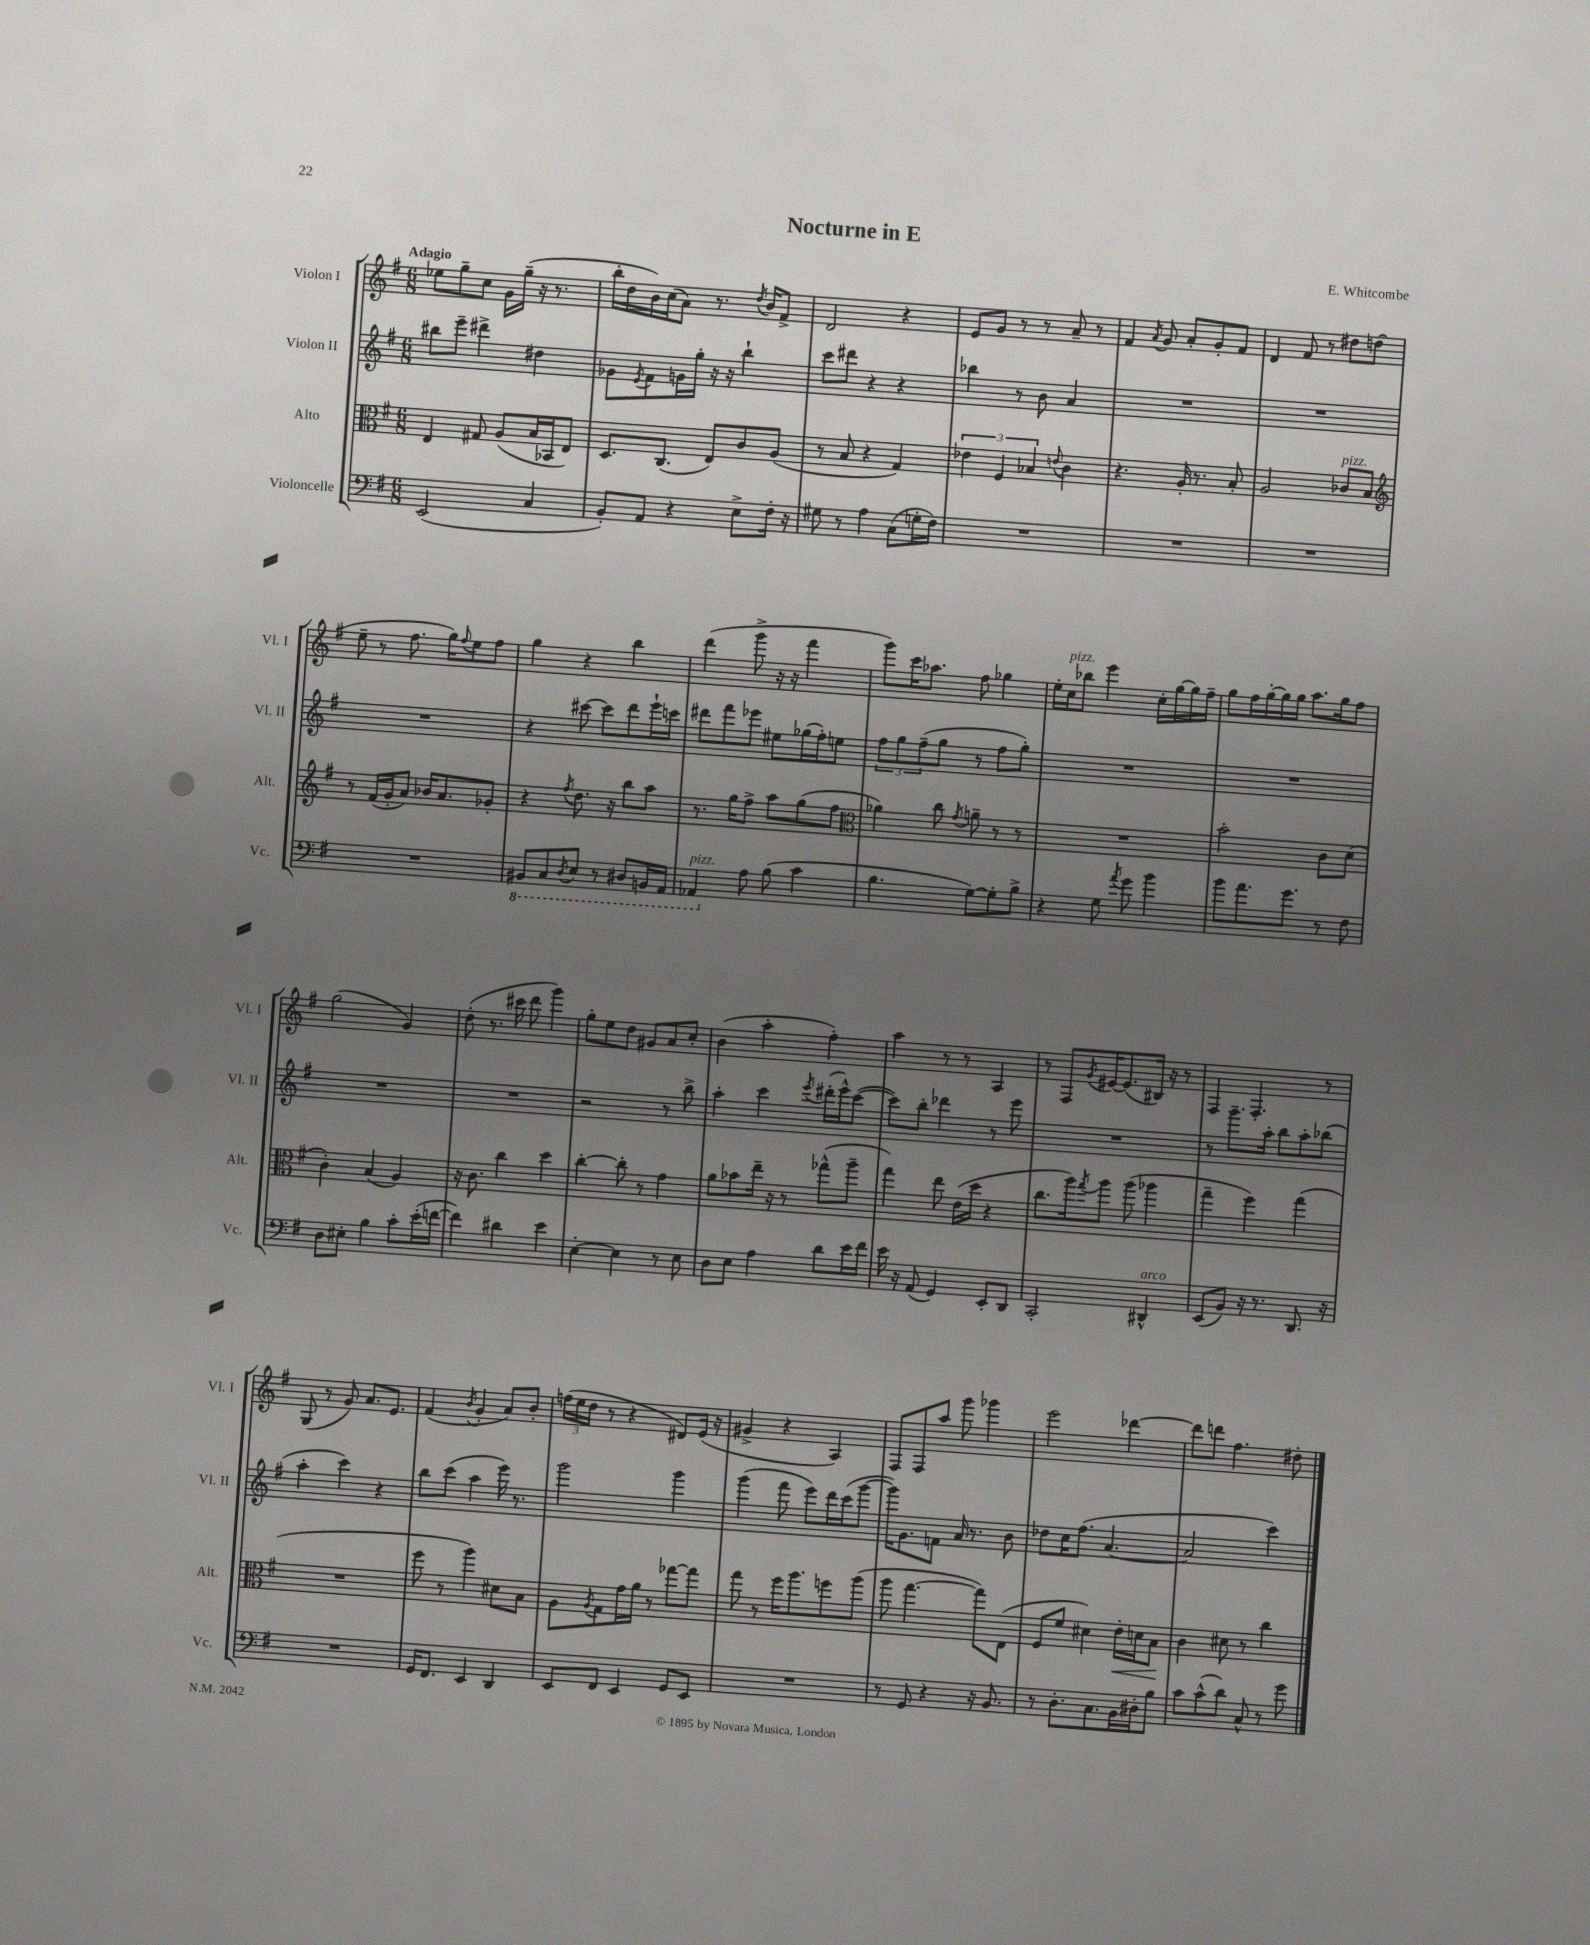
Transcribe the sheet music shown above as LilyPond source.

\header { title = "Nocturne in E" composer = "E. Whitcombe" }
<<
\new StaffGroup <<
\new Staff = "s0" \with { instrumentName = "Violon I" shortInstrumentName = "Vl. I" } {
    \clef treble \key g \major \numericTimeSignature \time 6/8 \tempo "Adagio"
    ees''8 g''8-- c''8 g'16 g''16--( r16 r8. |
    b''16-. d''16 b'16) c''16( a'8) r8. \acciaccatura { d''8 } b'16 fis'8-> |
    d'2 r4 |
    e'8 g'8 r8 r8 a'8-- r8 |
    fis'4 \acciaccatura { a'8 } g'8 a'8-. g'8-. fis'8 |
    d'4 fis'8 r8 dis''8 d''8( |
    e''8-- r8 fis''8. g''16) \appoggiatura { fis''8 } e''8 fis''8 |
    g''4 r4 b''4 |
    d'''4( g'''8-> r16 r16 fis'''4 |
    g'''8) c'''16 aes''8. fis''8 ges''4 |
    e''16-. c''16^\markup { \italic "pizz." } bes''8 e'''4 c''16-. g''16~ g''16 fis''16-- |
    g''8 fis''16 g''16~-. g''16 g''16 a''8. g''16 fis''8 |
    g''2( g'4) |
    d''8-.( r8. cis'''16 d'''8 g'''4) |
    g''8-. e''8 d''8 gis'8 a'8 c''8-. |
    b'4( a''4-. fis''4-.) |
    a''4 r8 r8 a4 |
    r8 fis8 \acciaccatura { g'8 } eis'16~ eis'8.( bis16) r16 r8 |
    fis4 fis4.-. r8 |
    g8( r8 g'8) a'8. e'8. |
    fis'4( \acciaccatura { b'8 } g'4-. a'8) b'8-. |
    \tuplet 3/2 { f''16( e''16 d''16 } r8 r4 dis'8) e'16( r16 |
    gis'4-> r4 a4) |
    fis8 fis8 a''8 g'''8 ges'''4 |
    e'''2 des'''4~ |
    des'''8 d'''8 fis''4. dis''8-. \bar "|." |
}
\new Staff = "s1" \with { instrumentName = "Violon II" shortInstrumentName = "Vl. II" } {
    \clef treble \key g \major \numericTimeSignature \time 6/8
    bis''8 e'''8-- dis'''4-> dis''4 |
    ges'8 \acciaccatura { e'8 } fis'8 g'16 g''16-. r16 r16 b''4-! |
    c'''8 dis'''8 r4 r4 |
    bes''4 r8 b'8 a'4 |
    R2. |
    R2. |
    R2. |
    r4 cis'''8~ cis'''8 d'''8 e'''16-! c'''16 |
    dis'''8 fis'''8 ees'''8 eis''8 ges''16( fis''16-.) e''8 |
    \tuplet 3/2 { fis''8 g''8 fis''8--( } g''8 r8 fis''8 g''8-.) |
    R2. |
    R2. |
    R2. |
    R2. |
    r2 r8 b''8-> |
    a''4-. c'''4 \acciaccatura { e'''8 } dis'''16-.( e'''16-^) c'''8~( |
    c'''8) b''8-. des'''4 r8 e'''8 |
    R2. |
    r8 g'''8.-- a''16-. b''8 a''8-. bes''8( |
    a''4-. c'''4) r4 |
    b''8 c'''8( a''4 e'''16) r8. |
    g'''2 g'''4 |
    g'''4( fis'''8 e'''8) d'''16 c'''16( g'''8~ |
    g'''16) g'8. f'8 a'16 r8. b'8 |
    des''8 c''16 fis''8.( a'4.~ |
    a'2 c'''4) \bar "|." |
}
\new Staff = "s2" \with { instrumentName = "Alto" shortInstrumentName = "Alt." } {
    \clef alto \key g \major \numericTimeSignature \time 6/8
    e4 gis8 a8( b16 bes,16 e8) |
    d8. c8.( e8) c'8 a8( |
    r8 b8 r4 g4) |
    \tuplet 3/2 { ees'4 fis4 bes4 } \appoggiatura { e'8 } c'4 |
    r4. a16-. r8. b8-. |
    a2 ces'8^\markup { \italic "pizz." } b8 |
    \clef treble r8 fis'16( g'16-. a'8) bes'16 a'8. ges'8-. |
    r4 \acciaccatura { fis''8 } d''8. r16 b''8 a''8 |
    r8. g''16 fis''8-> a''8 g''8( fis''8 |
    \clef alto aes'4) c''8 \acciaccatura { g'8 } a'8-- r8 r8 |
    R2. |
    b'2-. c'8 d'8( |
    c'4-.) b4( a4) |
    r16 c'8. c''4 d''4 |
    c''4~-. c''8-. r8 g'4 |
    a'8 bes'8 e''16-- r16 r8 ges''8-^( a''8-- |
    g''4) e''8 e'16( d''16 r4 |
    c''8. a''16) \acciaccatura { g''8 } a''8 a''8( aes''4 |
    g''4-- fis''4) g''4( |
    R2. |
    fis''8 r8 a''4) dis'8 b8 |
    a8 \acciaccatura { a8 } g8 g'16 a'16 r8 ges''8~ ges''8 |
    g''8 r8 fis''16 a''8. f''8 a''8( |
    a''8 g''4.~ g''8) e8( |
    fis8 fis'8 dis'4) e'16-.\< d'16 b8\! |
    c'4 dis'8 r8 c''4 \bar "|." |
}
\new Staff = "s3" \with { instrumentName = "Violoncelle" shortInstrumentName = "Vc." } {
    \clef bass \key g \major \numericTimeSignature \time 6/8
    e,2( c4 |
    b,8-.) a,8 r4 e8-> fis16-. r16 |
    gis8 r8 a4 c8( g16-. fis16) |
    R2. |
    R2. |
    R2. |
    R2. |
    \ottava #-1 bis,,8 c,8 \acciaccatura { d,8 } e,8 r8 dis,8 b,,16 a,,16 |
    aes,,4^\markup { \italic "pizz." } \ottava #0 a8 b8( c'4 |
    b4. g8~) g8-. b8-> |
    r4 g8 \acciaccatura { a'8 } g'8 b'4 |
    b'8 a'8. g'8. r8 fis8 |
    d8 eis8-. b4 c'8-. e'16-.( f'16~ |
    f'4) dis'4 e'4 |
    e4~-. e4 r8 e8 |
    d8 e8 a4 d'8 e'16 fis'16 |
    e'16 r16 a,8( g,4) e,8-. d,8 |
    c,2-. dis,4-^^\markup { \italic "arco" } |
    e,8( b,8) r16 r8. d,8. r16 |
    R2. |
    g,16 fis,8. e,4 d,4 |
    e,8 fis,8 e,4 g,8 e,8 |
    R2. |
    r8 g,8 r4 r16 b,8. |
    r8 d8.-. c8. b,16 dis16-. b8 |
    c'8 c'8-^( d'8) c8-^ r8 g'8 \bar "|." |
}
>>
>>
\layout { \context { \Score \remove "Bar_number_engraver" } }
